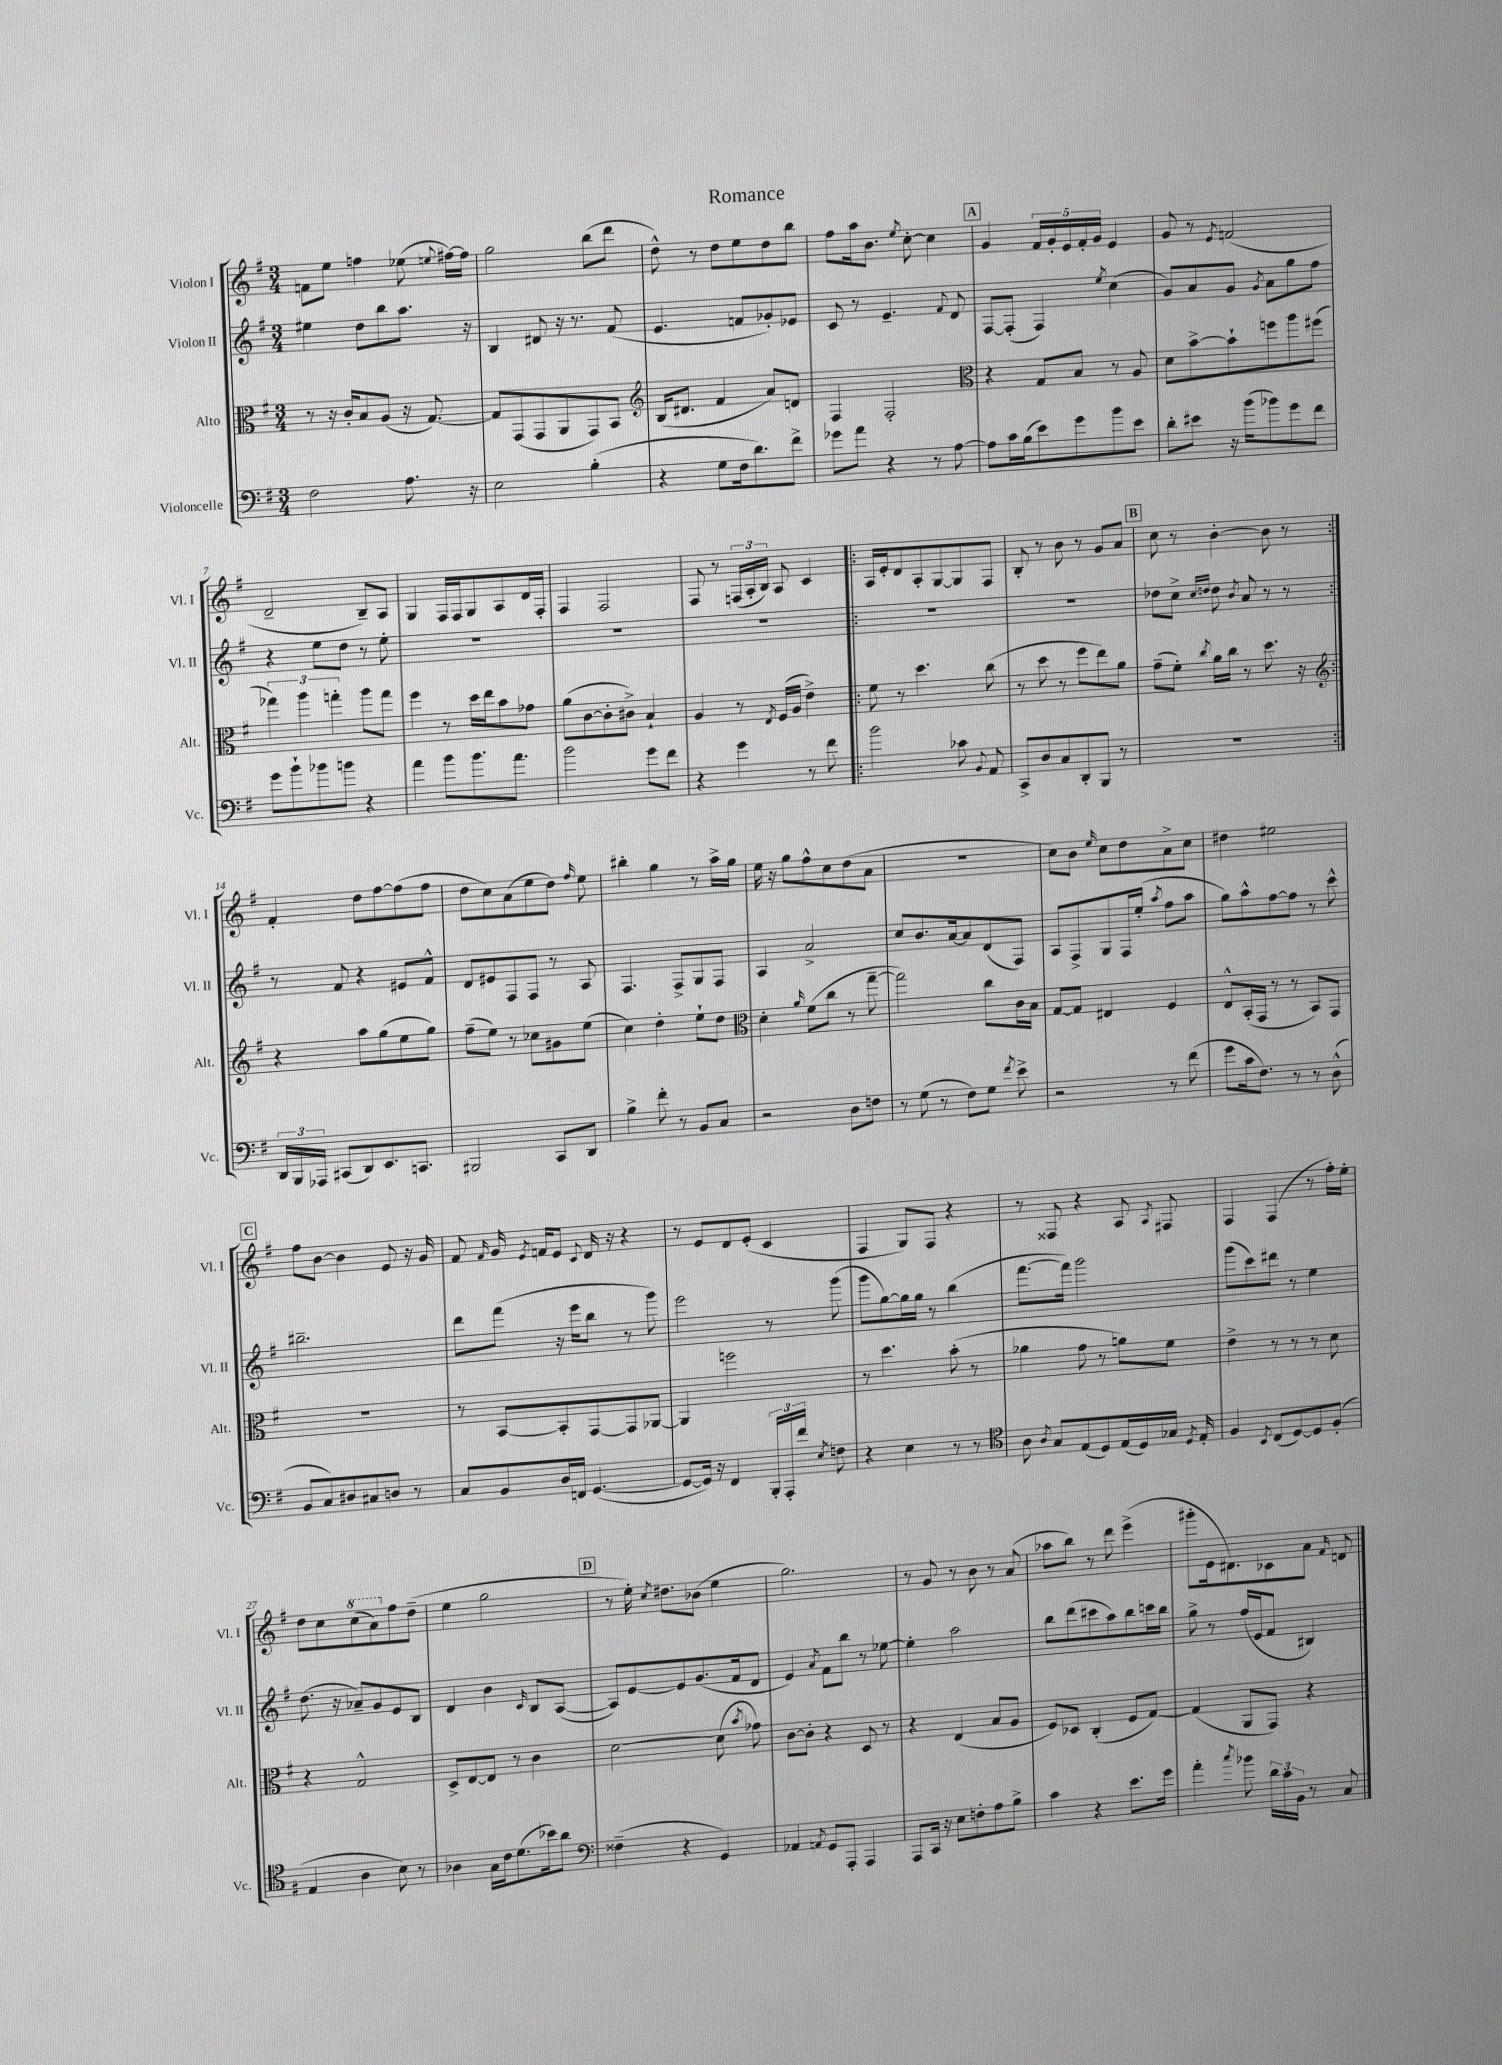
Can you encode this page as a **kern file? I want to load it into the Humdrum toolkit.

**kern	**kern	**kern	**kern
*staff4	*staff3	*staff2	*staff1
*clefF4	*clefC3	*clefG2	*clefG2
*k[f#]	*k[f#]	*k[f#]	*k[f#]
*M3/4	*M3/4	*M3/4	*M3/4
2F#	8r	4ee#	8f
.	16r	.	8ee
.	16c'	.	.
.	8B	8dd	4ff
.	(8A	8bb	.
8.A	16r	8.aa	(8ee-
.	[8.G)	.	.
.	.	.	8qqee
.	.	.	[16ff#)
16r	.	16r	16ff#]
=	=	=	=
2E	8G]	4B	2gg
.	(8GG	.	.
.	8GG	8d#	.
.	8AA	16r	.
.	.	8.r	.
(4B'	8GG)	.	(8bb
.	8BB	(8f#	8ddd
=	=	=	=
*	*clefG2	*	*
4r	(16B	4.e	8dd^^)
.	8.d#	.	.
.	.	.	8r
8G	4f#	.	8dd
16F#	.	8f	8ee
8.d)	.	.	.
.	8a)	8g-')	8dd
8f#^	8d	8e-	8bb
=	=	=	=
8g-	4F#	8c	8ff#
8a	.	8r	16aa
.	.	.	8.b
4r	2F#'	4.e~	.
.	.	.	8qee
.	.	.	[8cc'
8r	.	.	4cc]
.	.	8qqf#	.
[8A	.	8d	.
=	=	=	=
*	*clefC3	*	*
8A]	4r	[8F#	4g
16c	.	(8F#']	.
(16B	.	.	.
8e)	8G	4F#)	20f#
.	.	.	20g'
.	.	.	20e
8g	8B	.	.
.	.	.	20f#'
.	.	.	20g
.	.	8qee	.
8b	8r	(4cc	4e
8e	8A	.	.
=	=	=	=
8d'	8d	8g)	8g
8e#	[8b^	8a	8r
.	.	.	8qe
16r	8b`]	8g	(2f
(16b	.	.	.
.	.	8qg	.
8b-)	8ff	8a	.
8g	8aa	8gg	.
8f#	(8ff#	8ff#	.
=	=	=	=
8g	6gg-)	4r	2d~
8b`	.	.	.
.	6aa	.	.
8b-	.	8ee	.
.	6gg'	.	.
8b	.	8dd	.
4r	8aa	8r	8B~)
.	8gg	8ee'	8A
=	=	=	=
4a	4ff#	2.r	4G
8b	8r	.	16F#
.	.	.	16F#
8.b	16dd	.	8G
.	16ee	.	.
.	8b	.	8A
8.a	.	.	.
.	8g-	.	16d
.	.	.	16F#'
=	=	=	=
2b	(8a	2.r	4F#
.	[8c	.	.
.	8c']	.	2F#
.	8c#^)	.	.
8g	4B`	.	.
8f#	.	.	.
=	=	=	=
4r	4A	2.r	8F#
.	.	.	8r
4g	8r	.	(24F
.	.	.	24A'
.	.	.	24B)
.	8qE	.	.
.	(16F#	.	8A
.	16A	.	.
8r	4e^)	.	4c
8f#	.	.	.
=!|:	=!|:	=!|:	=!|:
2b	8f#	2.r	16A
.	.	.	16e'
.	8r	.	8d
.	4.dd	.	8A'
.	.	.	[8G
8c-	.	.	8G]
8qqBB	.	.	.
8AA	(8cc	.	8F#
=	=	=	=
8CC^	8r	2.r	8B'
8D	8dd	.	8r
8C	8r	.	8b
8DD'	8ff#	.	8r
8BBB	8ee)	.	8g
8r	8a	.	8a
=	=	=	=
2.r	(8g~	8dd-	8cc
.	8f#')	8cc^	8r
.	.	16qqcc	.
.	8qcc	16qqdd	.
.	16a	8dd	[4b'
.	16cc	.	.
.	.	8qb	.
.	8r	8a	.
.	8.dd	8r	8b]
.	.	8r	8r
.	16r	.	.
=:|!	=:|!	=:|!	=:|!
*	*clefG2	*	*
24DD	4r	8r	4f#'
24BBB	.	.	.
24AAA-	.	.	.
(8CC#	.	8f#	.
8DD)	8aa	4r	8dd
8.EE	(8gg	.	[8ff#
.	8ee	8e#	(8ff#]
8.CC	.	.	.
.	8gg)	8f#^^	8ff#
=	=	=	=
2BBB#	(8ff#~	8d	8dd
.	8ee)	8e#	8cc)
.	8r	8F#	(8a
.	8cc-	8F#	8ee
8CC	8g#	8r	8dd)
.	.	.	16qqff#
8DD	(8ee	8A	8ee
=	=	=	=
4B^	4cc)	4.F#	4bb#'
8f#'	4dd'	.	4gg
8r	.	8F#^	.
8BB	8ee`	8G	8r
8C	8dd	8F#	16aa^
.	.	.	16gg
=	=	=	=
*	*clefC3	*	*
2r	4d'	4A	16ee
.	.	.	16r
.	.	.	8gg
.	16qqa	.	.
.	(8f#	2a^	8ff#^^
.	8cc	.	8cc
8D	8r	.	(8dd
8F	[8gg~	.	8a
=	=	=	=
8r	2gg])	8cc	2.r
(8G	.	8.b	.
8r	.	.	.
.	.	[16a	.
8F#)	.	8a]	.
8G	8cc	(8d	.
8qf#	.	.	.
8e^	16c	8F#)	.
.	16B	.	.
=	=	=	=
2r	[8G	8A	8cc)
.	8G]	8F#^	8b
.	.	.	16qqee
.	4E#	8G	8cc
.	.	16F#	8dd
.	.	(16ee'	.
.	.	8qaa	.
8r	4F#	8ff#	8a^
(8f#	.	8aa	8cc
=	=	=	=
8g	8E^^	8gg)	4dd#
16c	(16BB'	8aa^^	.
8.F#)	16GG	.	.
.	8r	[8ff#	2ee#
8r	8r	8ff#]	.
8r	8BB)	8r	.
(8D^^	8GG	8ccc^^	.
=	=	=	=
8BB	2.r	2.bb#~	8ff#
8C)	.	.	[8b
8D#	.	.	4b]
8C#	.	.	.
8D	.	.	8e
8r	.	.	16r
.	.	.	16g
=	=	=	=
8C	8r	8ddd	8f#
.	.	.	16qqf#
8BB	[8BB	(8fff#	16g
.	.	.	8qe
.	.	.	16f
16D	8BB']	16r	8e
16FF	.	16eee	.
.	.	.	8qqc
([4.GG	[8GG	8bb	16d
.	.	.	16r
.	8GG]	8r	4r
.	[8AA-	8ggg)	.
=	=	=	=
8GG_	4AA-]	2eee	8r
16GG])	.	.	8e
16r	.	.	.
4FF#	2ff	.	8d
.	.	.	(8e'
24BBB'	.	8r	4c
24AAA'	.	.	.
24f#	.	.	.
8qE	.	.	.
8F	.	(8ggg	.
=	=	=	=
4r	8r	8ggg	4F#
.	4.dd	[8gg)	.
4E	.	16gg]	8G)
.	.	16gg	.
.	.	8r	8F#
8r	(8b'	(4bb	4r
8r	8r	.	.
=	=	=	=
*clefC4	*	*	*
8A	4a-	[8.fff#	8r
8qA	.	.	.
8G	.	.	8F##
.	.	16fff#])	.
(8E	8g	2ggg	4r
8D)	8r	.	.
(16E	8a)	.	8A
16D)	.	.	.
.	.	.	8qA
16G-	8f#	.	8F#
8qD	.	.	.
16E'	.	.	.
=	=	=	=
4F#	4e^	(8ggg	4F#
.	.	8ccc)	.
8qBB	.	.	.
(8C	8r	8ddd#	(4F#
[8D)	8r	8r	.
8D]	8r	4ee	8r
(8F#'	8d	.	16ff#')
.	.	.	16ee'
=	=	=	=
4E	4r	(8.dd	8dd
.	.	.	8cc
.	.	16r	.
4A	2G^^	8a-~)	(8ccc
.	.	8g	8aa)
8B)	.	8e	8ff#
8r	.	8B	(8dd~
=	=	=	=
4A-	8D^	4d	4ee
.	[8E	.	.
16G	8E]	4b	2gg
16c	.	.	.
(8.d	8r	.	.
.	.	16qqc	.
.	4c	8B	.
16b-)	.	.	.
8a	.	([8A	.
=	=	=	=
*clefF4	*	*	*
(4F##~	[2d	8A])	8r
.	.	[8e	16ee')
.	.	.	8qcc
.	.	.	8.dd#
4r	.	8e]	.
.	.	(8.g	(8b-
4GG)	(8d]	.	4ee
.	.	16f#	.
.	8qb	.	.
.	8g-)	8d	.
=	=	=	=
4AA-	[8c	4e)	2.gg)
.	8c']	.	.
8qAA	.	8qa	.
8GG	4r	8f#	.
8AAA'	.	8bb	.
4AAA	8D	8r	.
.	8r	[8ee-	.
=	=	=	=
8AAA	4r	4ee-']	8r
16CC	.	.	8g
16r	.	.	.
8E	(4E	2aa	8r
8F'	.	.	8b
8A	8B	.	8r
8B^	8A	.	(8a
=	=	=	=
4c	8F#)	8bb	8aa-
.	8D-	(8ddd	8bb)
4r	(4C'	8ccc#	8r
.	.	8aa)	8ddd
8.e	8F#	8bb	(4eee^
.	[8G)	16ccc	.
16g	.	16bb	.
=	=	=	=
4a'	(4G]	8gg^	8ggg#'
.	.	8r	16e
.	.	.	8.d#)
8qcc	.	.	.
8b-	8AA	(16ff#	.
.	.	16e	.
24d	8GG)	8f#	8c-
24c	.	.	.
24BB	.	.	.
8r	4r	4B#)	8a
.	.	.	16qqf#
8C	.	.	8d
==	==	==	==
*-	*-	*-	*-
